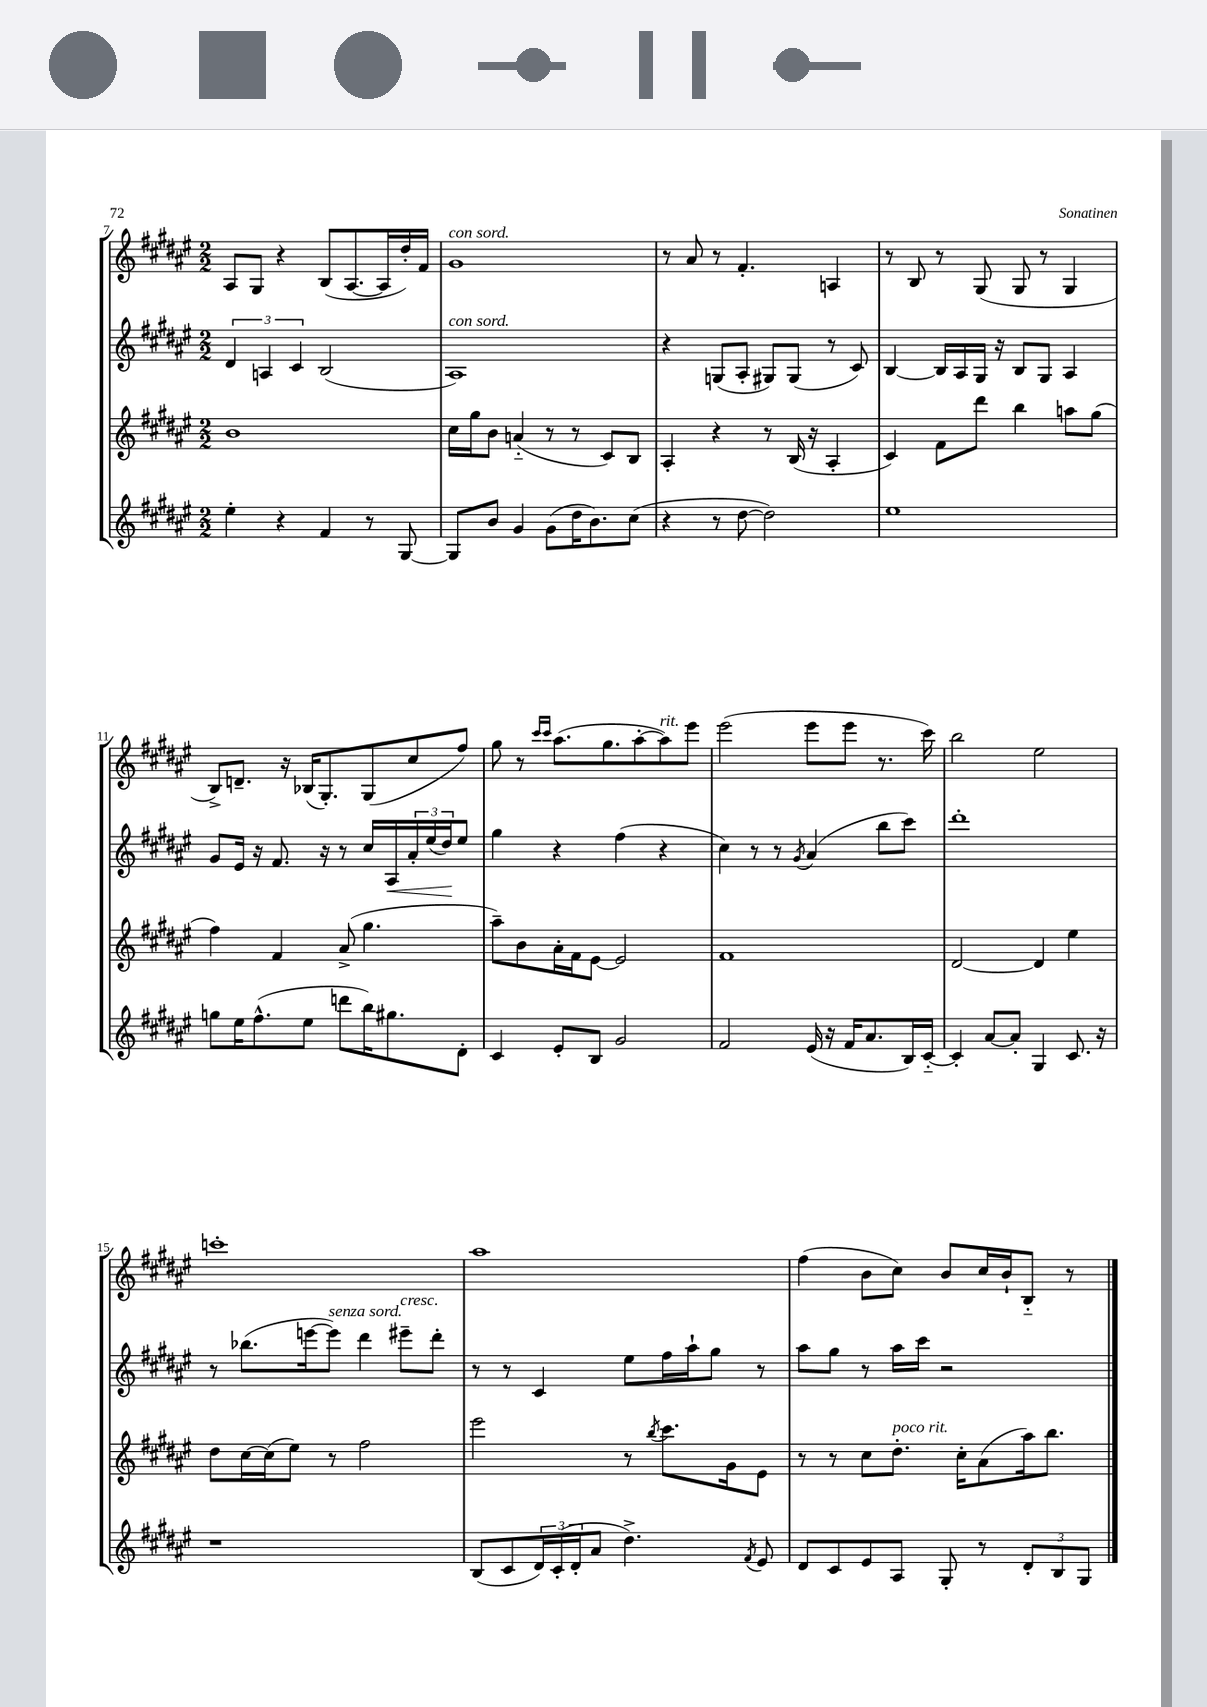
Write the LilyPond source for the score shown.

<<
\new StaffGroup <<
\new Staff = "s0" {
    \clef treble \key fis \major \numericTimeSignature \time 2/2
    ais8 gis8 r4 b8( ais8.~ ais16 dis''16-.) fis'16 |
    gis'1^\markup { \italic "con sord." } |
    r8 ais'8 r8 fis'4.-. a4 |
    r8 b8 r8 gis8( gis8 r8 gis4 |
    b8->) d'8.-- r16 bes16( gis8.-.) gis8( cis''8 fis''8) |
    gis''8 r8 \grace { cis'''16 cis'''16 } ais''8.( gis''8. ais''8~-. ais''8^\markup { \italic "rit." }) eis'''8 |
    eis'''2( eis'''8 eis'''8 r8. cis'''16) |
    b''2 eis''2 |
    c'''1-. |
    ais''1 |
    fis''4( b'8 cis''8) b'8 cis''16 b'16-! b8-_ r8 \bar "|." |
}
\new Staff = "s1" {
    \clef treble \key fis \major \numericTimeSignature \time 2/2
    \tuplet 3/2 { dis'4 a4 cis'4 } b2( |
    ais1^\markup { \italic "con sord." }) |
    r4 g8( ais8-. gis8) gis8( r8 cis'8) |
    b4~ b16 ais16 gis16 r16 b8 gis8 ais4 |
    gis'8 eis'16 r16 fis'8. r16 r8 cis''16 ais16\< \tuplet 3/2 { ais'16-. eis''16( dis''16\!) } eis''8 |
    gis''4 r4 fis''4( r4 |
    cis''4) r8 r8 \acciaccatura { gis'8 } ais'4( b''8 cis'''8) |
    dis'''1-. |
    r8 bes''8.( e'''16~ e'''8^\markup { \italic "senza sord." }) dis'''4 eis'''8--^\markup { \italic "cresc." } dis'''8-. |
    r8 r8 cis'4 eis''8 fis''16 ais''16-! gis''8 r8 |
    ais''8 gis''8 r8 ais''16 cis'''16 r2 \bar "|." |
}
\new Staff = "s2" {
    \clef treble \key fis \major \numericTimeSignature \time 2/2
    b'1 |
    cis''16 gis''16 b'8 a'4-_( r8 r8 cis'8) b8 |
    ais4-. r4 r8 b16( r16 ais4-. |
    cis'4) fis'8 dis'''8 b''4 a''8 gis''8( |
    fis''4) fis'4 ais'8->( gis''4. |
    ais''8--) b'8 ais'16-. fis'16 eis'8~ eis'2 |
    fis'1 |
    dis'2~ dis'4 eis''4 |
    dis''8 cis''16~ cis''16( eis''8) r8 fis''2 |
    eis'''2 r8 \acciaccatura { b''8 } cis'''8. gis'16 eis'8 |
    r8 r8 cis''8 dis''8.-.^\markup { \italic "poco rit." } cis''16-. ais'8( ais''16) b''8. \bar "|." |
}
\new Staff = "s3" {
    \clef treble \key fis \major \numericTimeSignature \time 2/2
    eis''4-. r4 fis'4 r8 gis8~ |
    gis8 b'8 gis'4 gis'8( dis''16 b'8.) cis''8( |
    r4 r8 dis''8~ dis''2) |
    eis''1 |
    g''8 eis''16 fis''8.-^( eis''8 d'''8 b''16) gis''8. dis'8-. |
    cis'4 eis'8-. b8 gis'2 |
    fis'2 eis'16( r16 fis'16 ais'8. b16) cis'16~-_ |
    cis'4-. ais'8~ ais'8-. gis4 cis'8. r16 |
    r1 |
    b8( cis'8 \tuplet 3/2 { dis'16) cis'16-.( dis'16-. } ais'8 dis''4.->) \acciaccatura { fis'8 } eis'8 |
    dis'8 cis'8 eis'8 ais8 gis8-. r8 \tuplet 3/2 { dis'8-. b8 gis8 } \bar "|." |
}
>>
>>
\layout { \context { \Score currentBarNumber = #7 } }
